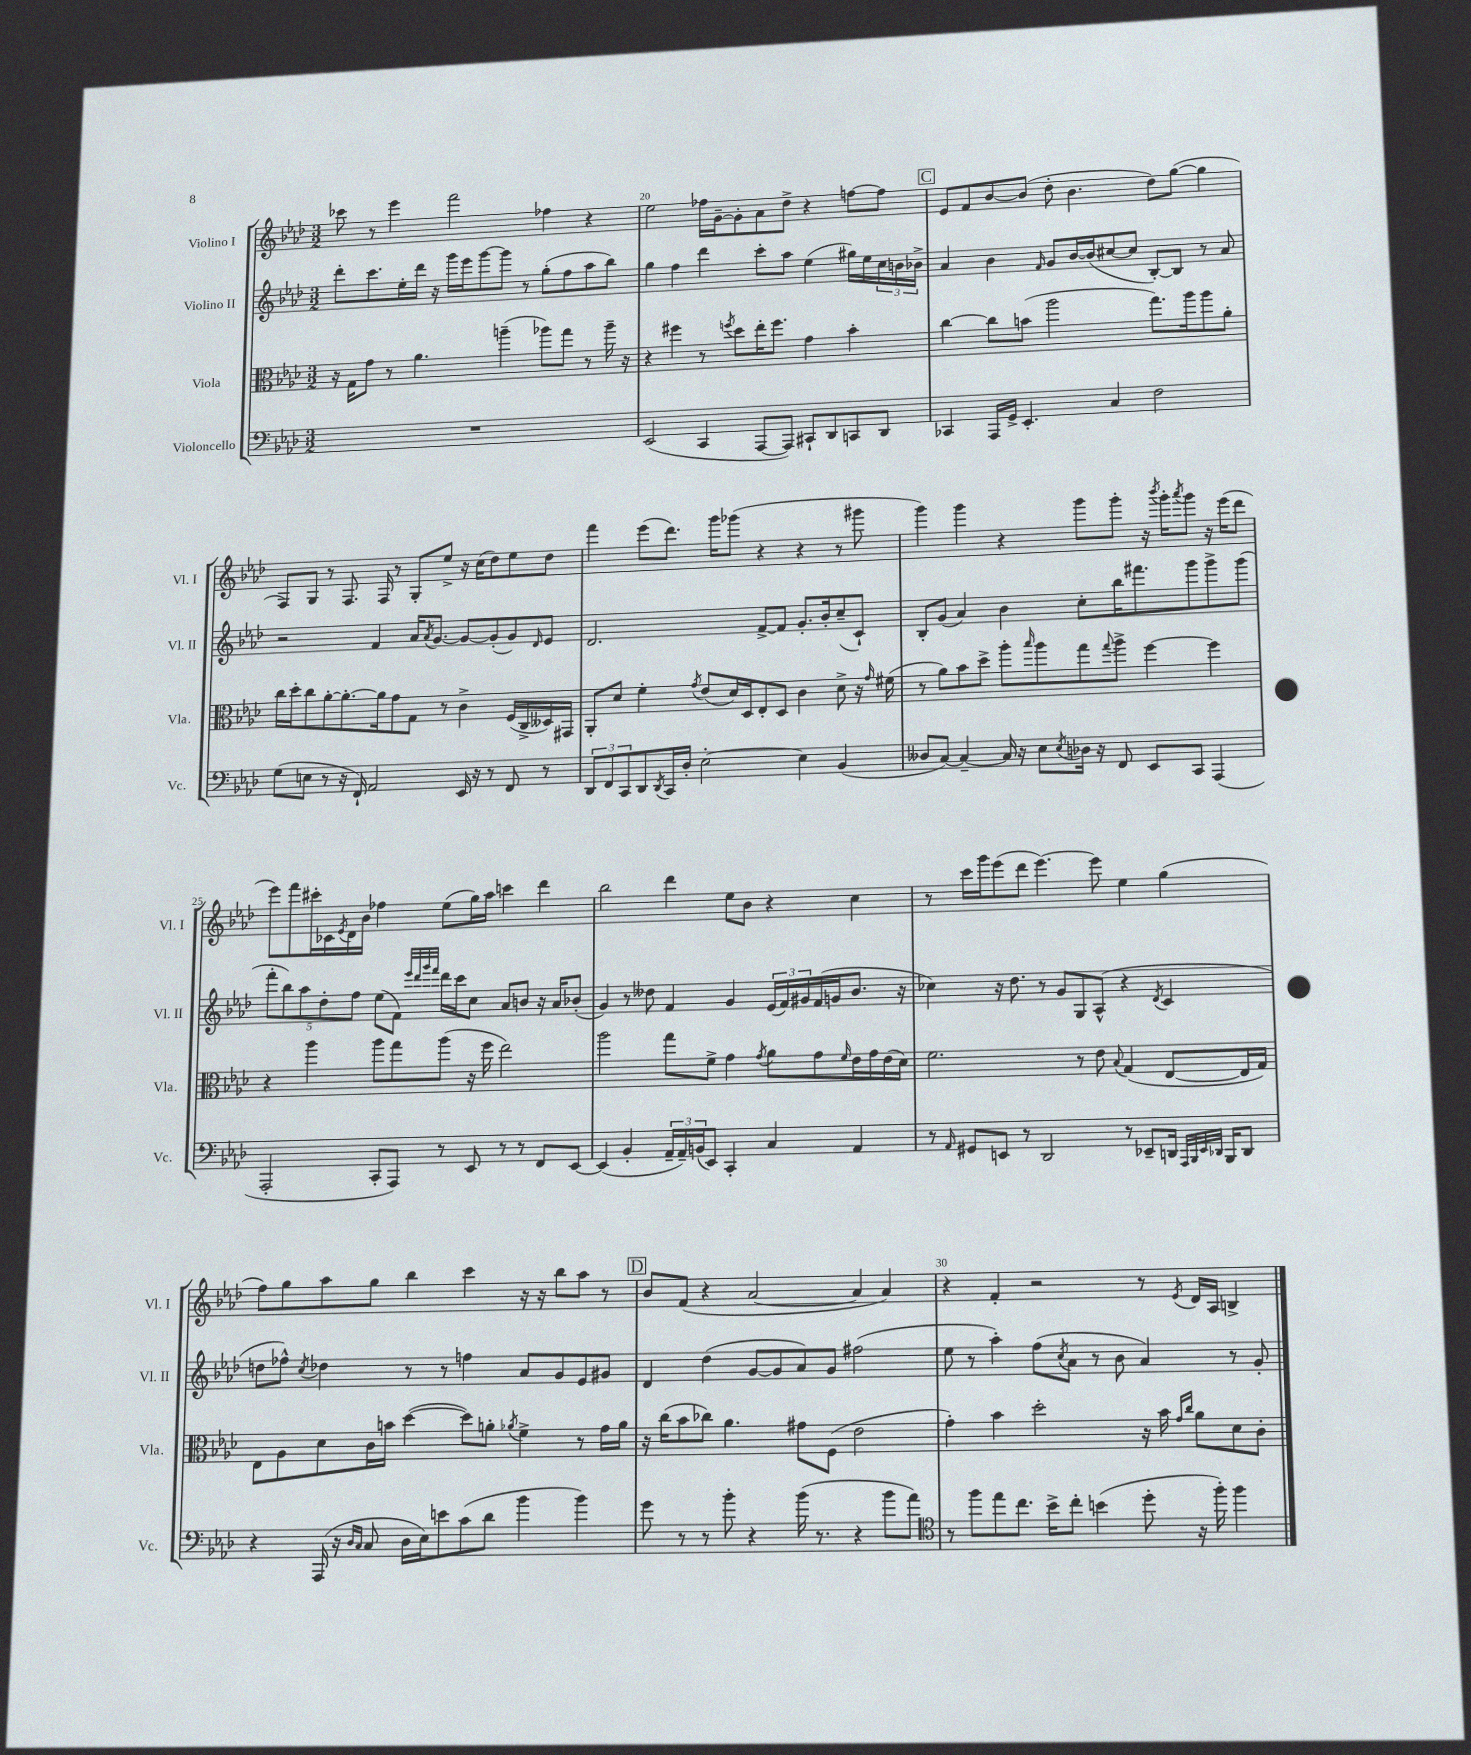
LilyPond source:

<<
\new StaffGroup <<
\new Staff = "s0" \with { instrumentName = "Violino I" shortInstrumentName = "Vl. I" } {
    \clef treble \key aes \major \numericTimeSignature \time 3/2
    ces'''8 r8 ees'''4 f'''2 fes''4 r4 |
    ees''2 fes''16 g'16~-- g'8-. aes'8 des''8-> r4 f''8~ f''8 |
    \mark \markup { \box "C" } ees'8 f'8 bes'8~ bes'8( des''8-. bes'4. des''8) g''8~( g''4 |
    f8) g8 r8 f8. f16 r8 g8-. ees''8-> r16 c''16( des''8) ees''8 des''8 |
    f'''4 ees'''8( des'''8.) g'''16 ges'''8( r4 r4 r8 gis'''8 |
    g'''4) g'''4 r4 g'''8 g'''8-. r16 \acciaccatura { bes'''8 } g'''16-. \acciaccatura { aes'''8 } g'''8 r16 ees'''16( des'''8 |
    ees'''8) f'''8 cis'''16-. ces'16 \acciaccatura { ees'8 } des'16 bes'16 fes''4 ees''8( g''16) aes''16 c'''4 des'''4 |
    bes''2 des'''4 ees''8 bes'8 r4 c''4 |
    r8 c'''16 g'''16 ees'''8( des'''8 ees'''4.~) ees'''8 ees''4 g''4( |
    f''8) g''8 aes''8 g''8 bes''4 c'''4 r16 r16 bes''8 aes''8 r8 |
    \mark \markup { \box "D" } bes'8 f'8( r4 aes'2~ aes'4 aes'4) |
    r4 f'4-. r2 r8 \acciaccatura { ees'8 } des'16 aes16 b4-> \bar "|." |
}
\new Staff = "s1" \with { instrumentName = "Violino II" shortInstrumentName = "Vl. II" } {
    \clef treble \key aes \major \numericTimeSignature \time 3/2
    des'''8-. c'''8. ees''16-. des'''16 r16 g'''16 ees'''16 g'''8~ g'''8 r8 g''8-.( f''8 aes''8 bes''8) |
    g''4 f''4 des'''4 c'''8-. aes''8 ees''4( gis''16) ees''16 \tuplet 3/2 { c''16 b'16 bes'16-> } |
    \mark \markup { \box "C" } aes'4 bes'4 \grace { f'16 } g'8 bes'16~ bes'16( cis''8~ cis''8 bes8~-.) bes8 r8 aes'8 |
    r2 f'4 aes'16 \acciaccatura { aes'8 } g'8.~ g'8~ g'8-.( g'8) \grace { des'16 } ees'8 |
    des'2. f'8~-> f'8 g'8.-. bes'16-. c''8--( c'8-!) |
    bes8-. g'8( aes'4) bes'4 c''8-. bes''16 fis'''8. g'''8 g'''8-> g'''8( |
    \tuplet 5/4 { f'''8-. bes''8) aes''8 des''8-. f''8 } ees''8( f'8) \grace { ees'''32 des'''32 g'''32 f'''32 } des'''16 c'''16 c''8 aes'8 b'8 r16 aes'16 bes'8-.( |
    g'4) r8 deses''8 f'4 g'4 \tuplet 3/2 { ees'16( f'16) gis'16 } f'16( g'16 bes'8. r16 |
    ces''4) r16 des''8. r8 g'8 g8 aes8-^( r4 \acciaccatura { des'8 } c'4 |
    d''8 fes''8-^) \acciaccatura { c''8 } des''4 r8 r8 f''4 aes'8 g'8 ees'8 gis'8 |
    \mark \markup { \box "D" } des'4 des''4( g'8~ g'8 aes'8) g'8 fis''2( |
    ees''8 r8 aes''4-.) f''8( \acciaccatura { c''8 } aes'8 r8 bes'8 aes'4) r8 g'8-. \bar "|." |
}
\new Staff = "s2" \with { instrumentName = "Viola" shortInstrumentName = "Vla." } {
    \clef alto \key aes \major \numericTimeSignature \time 3/2
    r16 g16 g'8 r8 aes'4. a''4--( aes''8) g''8 r8 aes''16-- r16 |
    r4 fis''4 r8 \acciaccatura { f''8 } des''8 ees''16-. f''8. g'4 bes'4-. |
    \mark \markup { \box "C" } c''4~ c''8 b'8( aes''2 g''8.) aes''16 aes''8 aes'8-. |
    c''16 des''16-. c''8 aes'8~-. aes'8.~-. aes'16 g'8 g8 r8 c'4-> f16( c16-> deses16) gis,16 |
    aes,8-. des'8 f'4-. \acciaccatura { g'8 } ees'8( des'16) des16 ees8-. des8 c'4 des'8-> r16 \grace { g'16 } fis'16( |
    r8 aes'8) bes'8 des''8-> aes''8-. \grace { bes''16 } aes''8 g''8 \appoggiatura { g''8 } aes''8-> f''4~ f''4 |
    r4 aes''4 aes''8 g''8 aes''8( r16 f''16 ees''2) |
    aes''2 g''8 f'8-> g'4 \acciaccatura { g'8 } aes'8 g'8 \grace { f'16 } ees'16 g'16 ees'16( des'16) |
    f'2. r8 ees'8 \appoggiatura { bes8 } g4( ees8~ ees16 g16) |
    ees8 aes8 des'8 c'16 b'16 des''4~( des''8) a'8-. \acciaccatura { aes'8 } f'4-> r8 g'16 aes'16 |
    \mark \markup { \box "D" } r16 c''16( bes'8 ces''8) aes'4. gis'8 f8( ees'2 |
    g'4-.) bes'4 des''2-. r16 bes'16 \grace { g'16 c''16 } aes'8 des'8 c'8-. \bar "|." |
}
\new Staff = "s3" \with { instrumentName = "Violoncello" shortInstrumentName = "Vc." } {
    \clef bass \key aes \major \numericTimeSignature \time 3/2
    R1. |
    ees,2( c,4 aes,,8~ aes,,8) cis,8-! des,8 c,8 des,8 |
    \mark \markup { \box "C" } ces,4 aes,,16 g,16-> ees,4.-. c4 f2 |
    g8( e8 r8 r16 f,16-!) aes,2 ees,16 r16 r8 f,8 r8 |
    \tuplet 3/2 { des,8 f,8 c,8 } des,8 \acciaccatura { des,8 } c,16 des16-. ees2~-. ees4 bes,4( |
    deses8 c8~) c4~-- c16 r16 ees8 \acciaccatura { ees8 } des16 r16 f,8 ees,8 c,8 aes,,4( |
    aes,,2-. c,8-. aes,,8) r8 ees,8 r8 r8 f,8 ees,8~ |
    ees,4( bes,4-. \tuplet 3/2 { aes,16-- aes,16--) b,16( } ees,8) c,4-. c4 aes,4 |
    r8 \grace { aes,16 } gis,8 e,8 r8 des,2 r8 ees,8-- d,16 \grace { aes,,32 bes,,32 ees,32 des,32 } bes,,16 des,8 |
    r4 aes,,16( r16 \grace { des16 c16 } c8 des16 ees16) e'8 c'8( des'8 bes'4 bes'4) |
    \mark \markup { \box "D" } g'8 r8 r8 bes'8-. r4 bes'16( r8. r4 bes'8 aes'8) |
    \clef tenor r8 f''8 ees''8 c''8. bes'16-> c''8-. b'4( des''8-. r16 f''16-.) f''4 \bar "|." |
}
>>
>>
\layout { \context { \Score currentBarNumber = #19 \override BarNumber.break-visibility = ##(#f #t #t) barNumberVisibility = #(every-nth-bar-number-visible 5) } }
